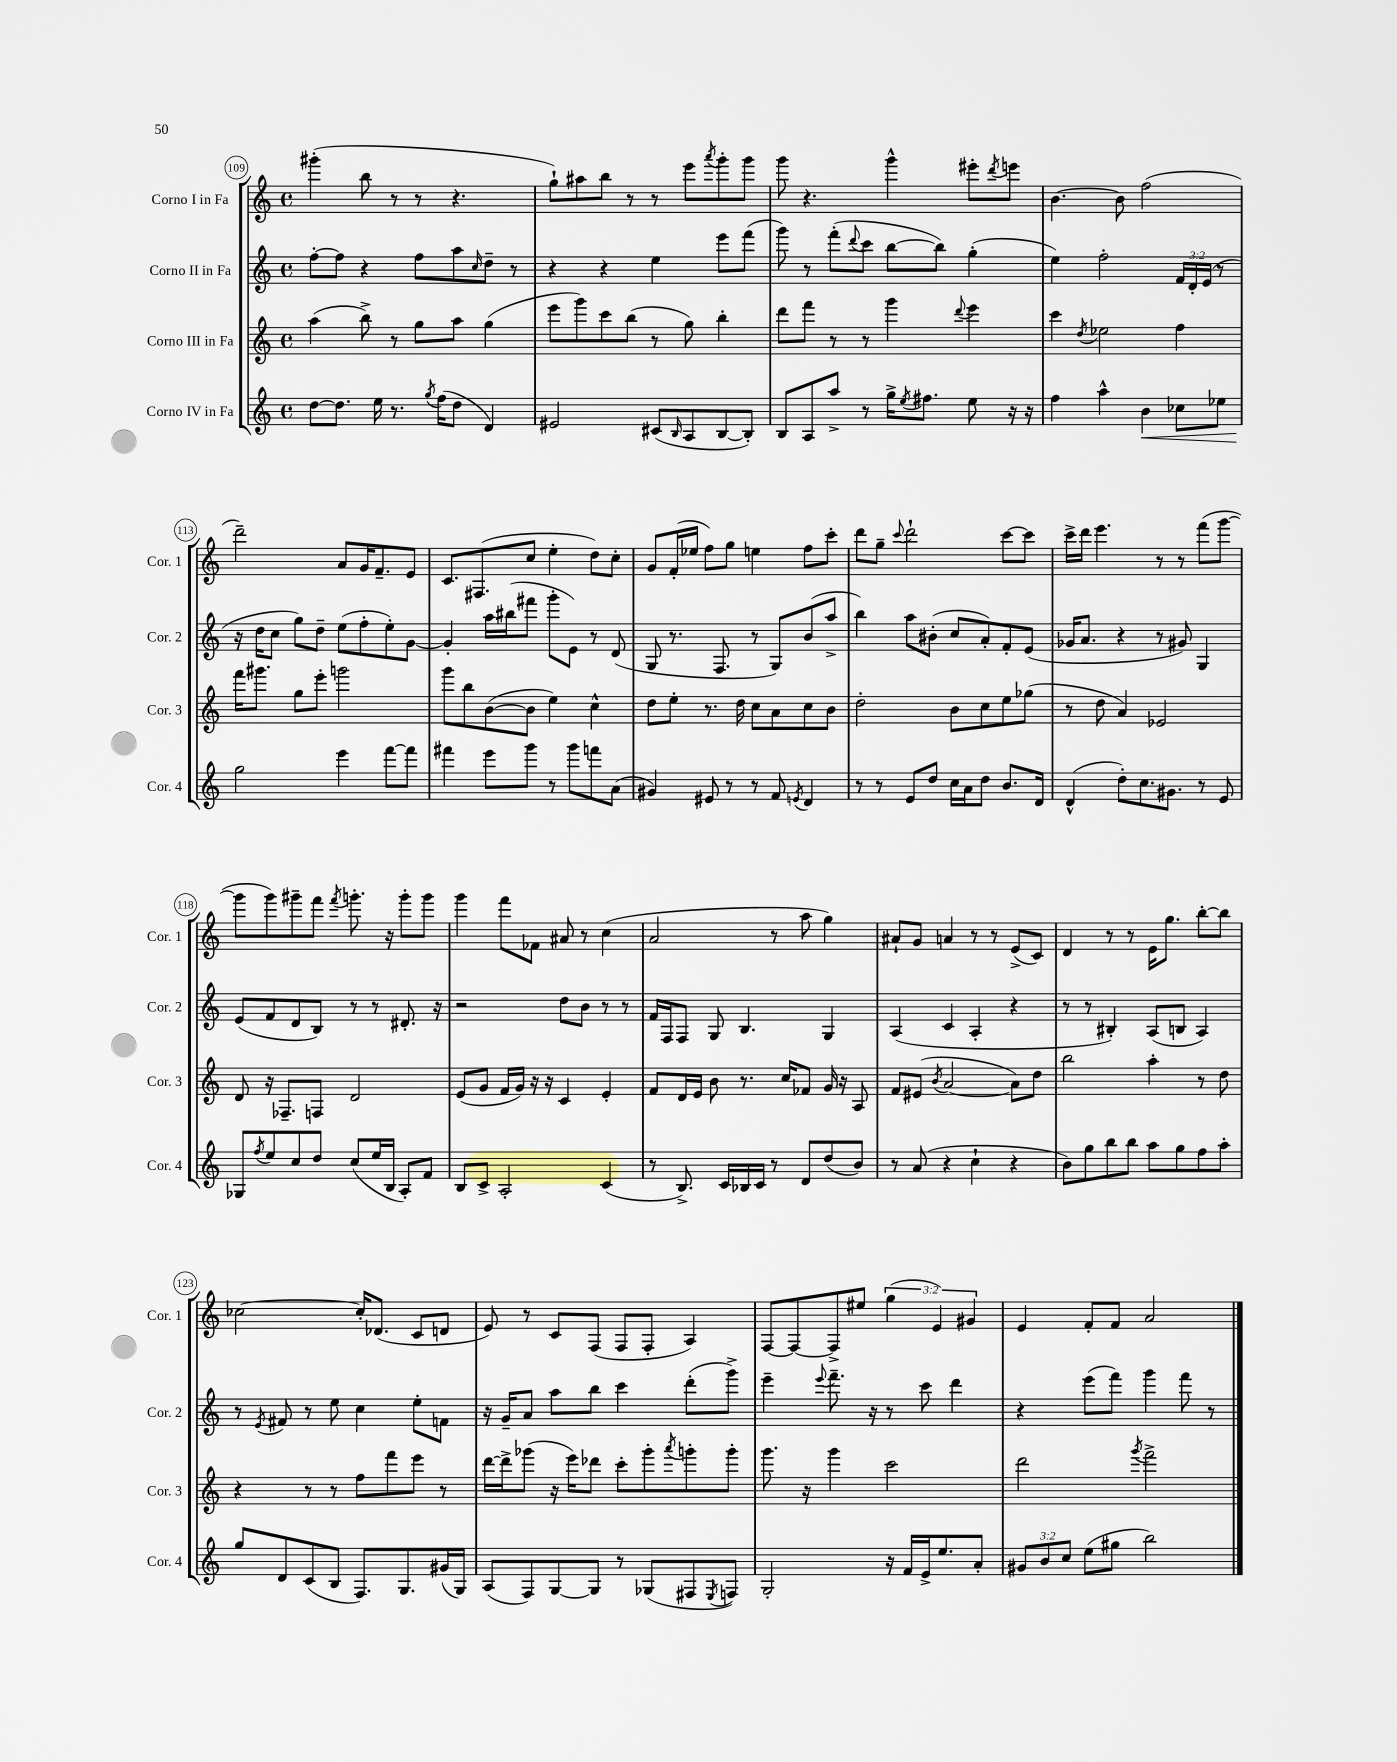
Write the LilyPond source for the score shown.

<<
\new StaffGroup <<
\new Staff = "s0" \with { instrumentName = "Corno I in Fa" shortInstrumentName = "Cor. 1" } {
    \clef treble \key c \major \defaultTimeSignature \time 4/4 \override Staff.TupletNumber.text = #tuplet-number::calc-fraction-text
    gis'''4-.( b''8 r8 r8 r4. |
    g''8-!) ais''8 b''8 r8 r8 e'''8 \acciaccatura { a'''8 } g'''8-. g'''8 |
    g'''8 r4. g'''4-^ eis'''8-. \acciaccatura { d'''8 } e'''8 |
    b'4.~ b'8 f''2( |
    d'''2--) a'8 g'16 f'8.-- e'8 |
    c'8. fis8.( c''8 e''4-. d''8) c''8-. |
    g'8 f'16-.( ees''16 f''8) g''8 e''4 f''8 c'''8-. |
    d'''8 g''8-- \appoggiatura { c'''8 } d'''2-! c'''8~ c'''8 |
    c'''16-> d'''16 e'''4. r8 r8 f'''8( g'''8~ |
    g'''8 g'''8) gis'''8-- f'''8 \acciaccatura { f'''8 } g'''8.-. r16 g'''8-. g'''8 |
    g'''4 f'''8 fes'8 ais'8 r8 c''4( |
    a'2 r8 a''8 g''4) |
    ais'8-! g'8 a'4 r8 r8 e'8->( c'8) |
    d'4 r8 r8 e'16 g''8. b''8~-. b''8 |
    ces''2~ ces''16-. des'8.( c'8 d'8 |
    e'8) r8 c'8 f8( f8 f8-. a4) |
    f8~ f8~ f8-> eis''8 \tuplet 3/2 { g''4( e'4) gis'4 } |
    e'4 f'8-. f'8 a'2 \bar "|." |
}
\new Staff = "s1" \with { instrumentName = "Corno II in Fa" shortInstrumentName = "Cor. 2" } {
    \clef treble \key c \major \defaultTimeSignature \time 4/4 \override Staff.TupletNumber.text = #tuplet-number::calc-fraction-text
    f''8~-. f''8 r4 f''8 a''8 \grace { c''16 } d''8-- r8 |
    r4 r4 e''4 e'''8 f'''8( |
    g'''8) r8 f'''8-.( \appoggiatura { d'''8 } c'''8 b''8~ b''8) g''4-.( |
    e''4) f''2-. \tuplet 3/2 { f'16 d'16-. e'16( } r8 |
    r16 d''16 c''8 g''8) d''8-- e''8( f''8-. e''8-.) g'8~ |
    g'4-. a''16 bis''16( fis'''8 g'''8-. e'8) r8 d'8( |
    g8 r8. f8. r8 g8) b'8( a''8-> |
    b''4) a''8 bis'8-.( c''8 a'8-.) f'8-. e'8( |
    ges'16 a'8. r4 r8 gis'8) g4 |
    e'8( f'8 d'8 b8) r8 r8 dis'8.-. r16 |
    r2 d''8 b'8 r8 r8 |
    f'16 f16 f8 g8 b4. g4 |
    a4( c'4 a4-. r4 |
    r8 r8 bis4-.) a8( b8 a4) |
    r8 \acciaccatura { e'8 } fis'8 r8 e''8 c''4 e''8-. f'8 |
    r16 g'16-- a'8 a''8 b''8 c'''4 d'''8-.( g'''8->) |
    e'''4-- \appoggiatura { e'''8 } f'''8.-- r16 r8 c'''8 d'''4 |
    r4 e'''8( f'''8) g'''4 f'''8 r8 \bar "|." |
}
\new Staff = "s2" \with { instrumentName = "Corno III in Fa" shortInstrumentName = "Cor. 3" } {
    \clef treble \key c \major \defaultTimeSignature \time 4/4
    a''4( b''8->) r8 g''8 a''8 g''4( |
    e'''8 g'''8) c'''8 b''8( r8 g''8) b''4-. |
    d'''8 f'''8 r8 r8 g'''4 \appoggiatura { d'''8 } e'''4 |
    c'''4 \acciaccatura { d''8 } ees''2 f''4 |
    f'''16 gis'''8. g''8 e'''8-. g'''2 |
    g'''8 b''8 b'8~( b'8 e''4) c''4-^ |
    d''8 e''8-. r8. d''16 c''8 a'8 c''8 b'8 |
    d''2-. b'8 c''8 e''8 ges''8( |
    r8 d''8 a'4) ees'2 |
    d'8 r16 fes8.-- f8 d'2 |
    e'8( g'8 f'16 g'16) r16 r16 c'4 e'4-. |
    f'8 d'16 e'16 b'8 r8. c''16 fes'8 g'16 r16 a8 |
    f'8 eis'8( \acciaccatura { b'8 } a'2~ a'8) d''8 |
    b''2 a''4-. r8 d''8 |
    r4 r8 r8 f''8 f'''8 e'''8 r8 |
    d'''16~ d'''16-> ges'''8( r16 e'''16) des'''8 c'''8-. ges'''8-. \acciaccatura { a'''8 } g'''8-. g'''8-. |
    g'''8. r16 g'''4 c'''2 |
    d'''2 \acciaccatura { g'''8 } f'''2-> \bar "|." |
}
\new Staff = "s3" \with { instrumentName = "Corno IV in Fa" shortInstrumentName = "Cor. 4" } {
    \clef treble \key c \major \defaultTimeSignature \time 4/4 \override Staff.TupletNumber.text = #tuplet-number::calc-fraction-text
    d''8~ d''8. e''16 r8. \acciaccatura { g''8 } f''16( d''8 d'4) |
    eis'2 cis'8( \grace { b16 } a8 b8~ b8-.) |
    b8 a8 a''8-> r8 g''16-> \acciaccatura { e''8 } fis''8. e''8 r16 r16 |
    f''4 a''4-^ b'4\< ces''8 ees''8 |
    g''2\! e'''4 f'''8~ f'''8 |
    fis'''4 e'''8 g'''8 r8 g'''8 f'''8 a'8( |
    gis'4) eis'8 r8 r8 f'8 \acciaccatura { e'8 } d'4 |
    r8 r8 e'8 d''8 c''16 a'16 d''8 b'8. d'16 |
    d'4-^( d''8-.) c''8. gis'8. r8 e'8 |
    ges8 \acciaccatura { f''8 } e''8 c''8 d''8 c''8( e''16 b16 a8-.) f'8 |
    b8 c'8-> a2-. c'4( |
    r8 b8.->) c'16 bes16 c'16 r8 d'8 d''8( b'8) |
    r8 a'8( r4 c''4-! r4 |
    b'8) g''8 b''8 b''8 a''8 g''8 f''8 a''8-. |
    g''8 d'8 c'8( b8 f8.) g8. gis'16( g16) |
    a8( f8) g8~ g8 r8 ges8( fis8 \acciaccatura { e8 } f8) |
    g2-. r16 f'16 e'16-> e''8. a'8-. |
    \tuplet 3/2 { gis'8 b'8 c''8 } e''8( gis''8 b''2) \bar "|." |
}
>>
>>
\layout { \context { \Score currentBarNumber = #109 \override BarNumber.stencil = #(make-stencil-circler 0.1 0.3 ly:text-interface::print) } }
